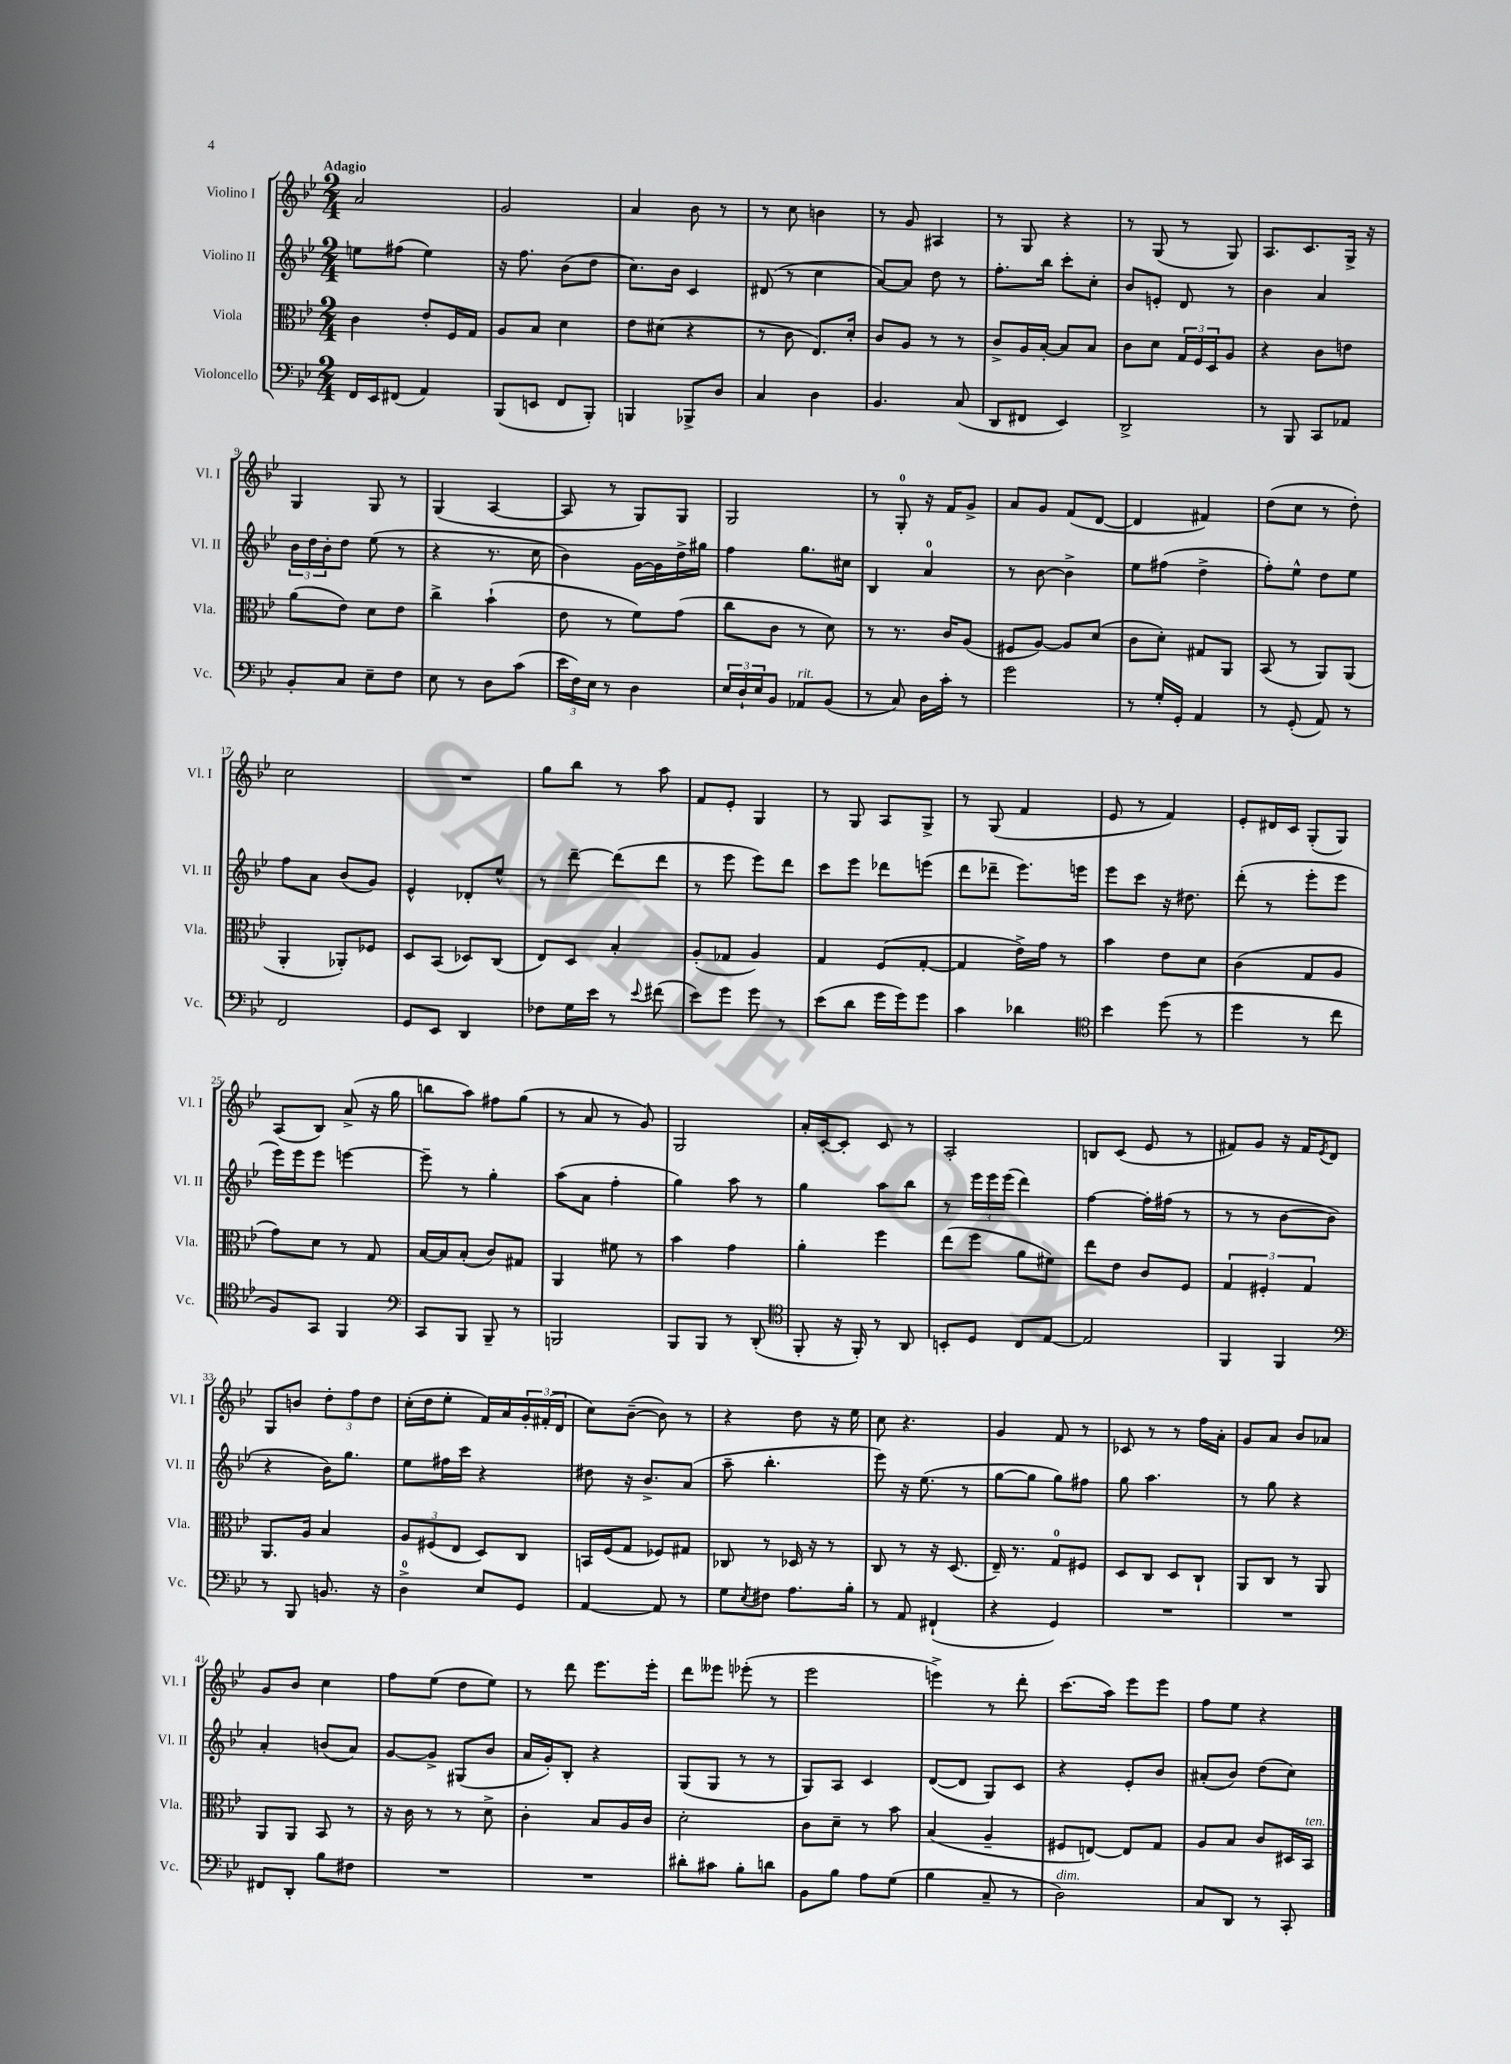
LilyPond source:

<<
\new StaffGroup <<
\new Staff = "s0" \with { instrumentName = "Violino I" shortInstrumentName = "Vl. I" } {
    \clef treble \key bes \major \numericTimeSignature \time 2/4 \tempo "Adagio"
    a'2 |
    g'2 |
    a'4 bes'8 r8 |
    r8 c''8 b'4 |
    r8 g'8 ais4 |
    r8 g8 r4 |
    r8 g8( r8 g8) |
    a8. c'8. g16-> r16 |
    g4 g8 r8 |
    g4( a4~ |
    a8 r8 g8) g8 |
    g2 |
    r8 g8-0-. r16 f'16 g'8-> |
    a'8 g'8 f'8( d'8~ |
    d'4 fis'4) |
    d''8( c''8 r8 d''8-.) |
    c''2 |
    R2 |
    g''8 bes''8 r8 a''8 |
    f'8 ees'8-. g4 |
    r8 g8 a8 g8-> |
    r8 g8( f'4 |
    ees'8 r8 f'4) |
    ees'8-. dis'16 c'16 g8-.( g8) |
    a8( bes8) a'8->( r16 g''16 |
    b''8 a''8) fis''8 g''8( |
    r8 a'8 r8 g'8) |
    g2 |
    a'16-. c'16~-. c'8-. c'8 r8 |
    a2-. |
    b8 c'8( ees'8 r8 |
    fis'8) g'8 r16 fis'16 \acciaccatura { ees'8 } d'8 |
    g8 b'8 \tuplet 3/2 { d''8-. f''8 d''8 } |
    c''16-.( d''16 ees''8-. f'16) a'16 \tuplet 3/2 { g'16-. fis'16-.( d'16 } |
    c''8) bes'8~--( bes'8) r8 |
    r4 d''8 r16 ees''16 |
    c''8 r4. |
    g'4 f'8 r8 |
    ces'8 r8 r8 f''16 a'16-. |
    g'8 a'8 bes'8 aes'8 |
    g'8 bes'8 c''4 |
    f''8 ees''8( d''8 ees''8) |
    r8 d'''8 ees'''8. ees'''16-. |
    d'''8 eeses'''8 ees'''8-.( r8 |
    ees'''2 |
    e'''4->) r8 d'''8-. |
    c'''8.( a''16) ees'''8 ees'''8 |
    f''8 ees''8 r4 \bar "|." |
}
\new Staff = "s1" \with { instrumentName = "Violino II" shortInstrumentName = "Vl. II" } {
    \clef treble \key bes \major \numericTimeSignature \time 2/4
    e''8 fis''8( e''4) |
    r16 f''8. bes'8( d''8 |
    c''8.) bes'16 c'4 |
    dis'8( r8 c''4 |
    a'8~) a'8 d''8 r8 |
    f''8.-. bes''16 c'''8-. c''8-. |
    bes'8 e'8-. d'8 r8 |
    bes'4 a'4 |
    \tuplet 3/2 { bes'16 d''16 bes'16-. } d''8 ees''8( r8 |
    r4 r8. c''16 |
    bes'4) g'16~ g'16 d''16-> gis''16 |
    f''4 g''8. cis''16 |
    bes4 a'4-0 |
    r8 bes'8~ bes'4-> |
    ees''8 fis''8( d''4-> |
    f''8-.) ees''8-^ d''8 ees''8 |
    f''8 a'8 bes'8( g'8) |
    ees'4-^ des'8-. ees''8-^ |
    r8 d'''8~-- d'''8( d'''8 |
    r8 ees'''8 ees'''8) d'''8 |
    c'''8 ees'''8 des'''8 e'''8( |
    d'''8 des'''8-- ees'''8.) e'''16 |
    ees'''8 c'''8 r16 dis''8. |
    d'''8-.( r8 ees'''8-. ees'''8 |
    ees'''16) ees'''16 ees'''8 e'''4~ |
    e'''8-- r8 g''4-. |
    a''8( a'8 f''4-. |
    g''4) a''8 r8 |
    g''4 a''8 bes''8 |
    r8 \tuplet 3/2 { ees'''16 ees'''16 ees'''16( } d'''4) |
    f''4~ f''16-. fis''16( r8 |
    r8 r8 bes'8~ bes'8 |
    r4 bes'16) g''8. |
    ees''8 fis''16 c'''16 r4 |
    dis''8 r16 bes'8.-> a'8( |
    a''8-- bes''4.-. |
    ees'''8) r16 ees''8.( r8 |
    g''8~ g''8 g''8) fis''8 |
    g''8 a''4. |
    r8 g''8 r4 |
    a'4-. b'8( a'8) |
    g'8~ g'8-> gis8( bes'8 |
    a'16 g'16-.) bes8-. r4 |
    g8( g8 r8 r8 |
    g8) a8 c'4 |
    d'8~( d'8 g8) c'8 |
    r4 ees'8-. bes'8 |
    ais'8-.( bes'8) d''8( c''8) \bar "|." |
}
\new Staff = "s2" \with { instrumentName = "Viola" shortInstrumentName = "Vla." } {
    \clef alto \key bes \major \numericTimeSignature \time 2/4
    c'4 ees'8-. f16 g16 |
    a8 bes8 d'4 |
    ees'8 dis'8( r4 |
    r8 c'8 ees8.) d'16-. |
    c'8 a8 r8 r8 |
    c'8-> a16 bes16~-. bes8 bes8 |
    c'8 d'8 \tuplet 3/2 { g16 f16 d16 } a8 |
    r4 c'8 e'8 |
    a'8( ees'8) d'8 ees'8 |
    c''4-> bes'4-!( |
    ees'8 r8 f'8) g'8( |
    c''8 c'8 r8 d'8) |
    r8 r8. c'16 a8( |
    fis8 a8~) a8 d'8( |
    c'8 d'8-.) gis8 a,8 |
    bes,8( r8 a,8) a,8( |
    a,4-. aes,8-.) fes8 |
    d8 bes,8( des8) c8( |
    ees8) d8 bes4-. |
    a8-.( ges8 a4) |
    g4 f8( g8~-. |
    g4 ees'16->) g'16 r8 |
    bes'4 ees'8 d'8 |
    c'4( g8 a8 |
    g'8) d'8 r8 g8 |
    bes16~ bes16 bes8-.( c'8) gis8 |
    a,4 fis'8 r8 |
    bes'4 g'4 |
    a'4-. f''4 |
    ees''8( f''8 a'8 fis'8) |
    ees''8 ees'8 c'8 f8 |
    \tuplet 3/2 { g4 fis4-. g4 } |
    a,8. a16 bes4 |
    \tuplet 3/2 { a8 fis8( ees8 } d8) c8 |
    b,16 f16( g8 fes8) gis8 |
    ces8 r8 des16 r16 r8 |
    c8 r8 r16 d8.( |
    ees16--) r8. g8-0 fis8 |
    d8 c8 d8 c8-! |
    a,8 c8 r8 a,8 |
    a,8 a,8 bes,8 r8 |
    r16 c'16 r8 r8 d'8-> |
    c'4-. bes8 a16 c'16 |
    d'2-. |
    c'8 d'8-- r8 bes'8 |
    bes4( a4-- |
    fis8 e8~) e8 g8 |
    a8 bes8 c'8 dis16 bes,16^\markup { \italic "ten." } \bar "|." |
}
\new Staff = "s3" \with { instrumentName = "Violoncello" shortInstrumentName = "Vc." } {
    \clef bass \key bes \major \numericTimeSignature \time 2/4
    f,16 ees,16 fis,8( a,4) |
    bes,,8( e,8 f,8 bes,,8-.) |
    b,,4 bes,,8-> d8 |
    c4 d4 |
    bes,4. c8( |
    d,8 fis,8 ees,4) |
    d,2-> |
    r8 bes,,8 c,8 aes,8 |
    bes,8-. c8 ees8-- f8 |
    ees8 r8 d8 c'8( |
    \tuplet 3/2 { ees'16 f16) ees16 } r8 d4 |
    \tuplet 3/2 { ees16 d16-! ees16 } bes,8 aes,8^\markup { \italic "rit." } bes,8( |
    r8 c8) d16 c'16-. r8 |
    g'2 |
    r8 g16-. g,16-. a,4 |
    r8 g,8-.( a,8) r8 |
    f,2 |
    g,8 ees,8 d,4 |
    fes8 g16 ees'16 r8 \appoggiatura { ees'8 } fis'8( |
    ees'8) g'8 g'8 r8 |
    ees'8( d'8 g'16 g'16) g'8 |
    c'4 des'4 |
    \clef tenor bes'4 d''8( r8 |
    d''4 r8 c''8 |
    f8) g,8 f,4 |
    \clef bass c,8 bes,,8 bes,,8-- r8 |
    b,,2 |
    bes,,8 bes,,8 r8 d,8-.( |
    \clef tenor f,8-. r16 f,16-.) r8 a,8 |
    b,8-. d8 c8 ees8~ |
    ees2 |
    f,4 f,4 |
    \clef bass r8 bes,,8 b,8. r16 |
    d4-0-> ees8 g,8 |
    a,4~ a,8 r8 |
    g8 \acciaccatura { ees8 } fis8 a8. bes16-. |
    r8 a,8 fis,4-!( |
    r4 g,4) |
    R2 |
    R2 |
    fis,8 d,8-. bes8 fis8 |
    R2 |
    R2 |
    dis'8-. cis'8 bes8-. d'8 |
    bes,8 bes8 a8 g8( |
    bes4 c8-- r8 |
    d2^\markup { \italic "dim." }) |
    c8 d,8 r8 c,8-. \bar "|." |
}
>>
>>
